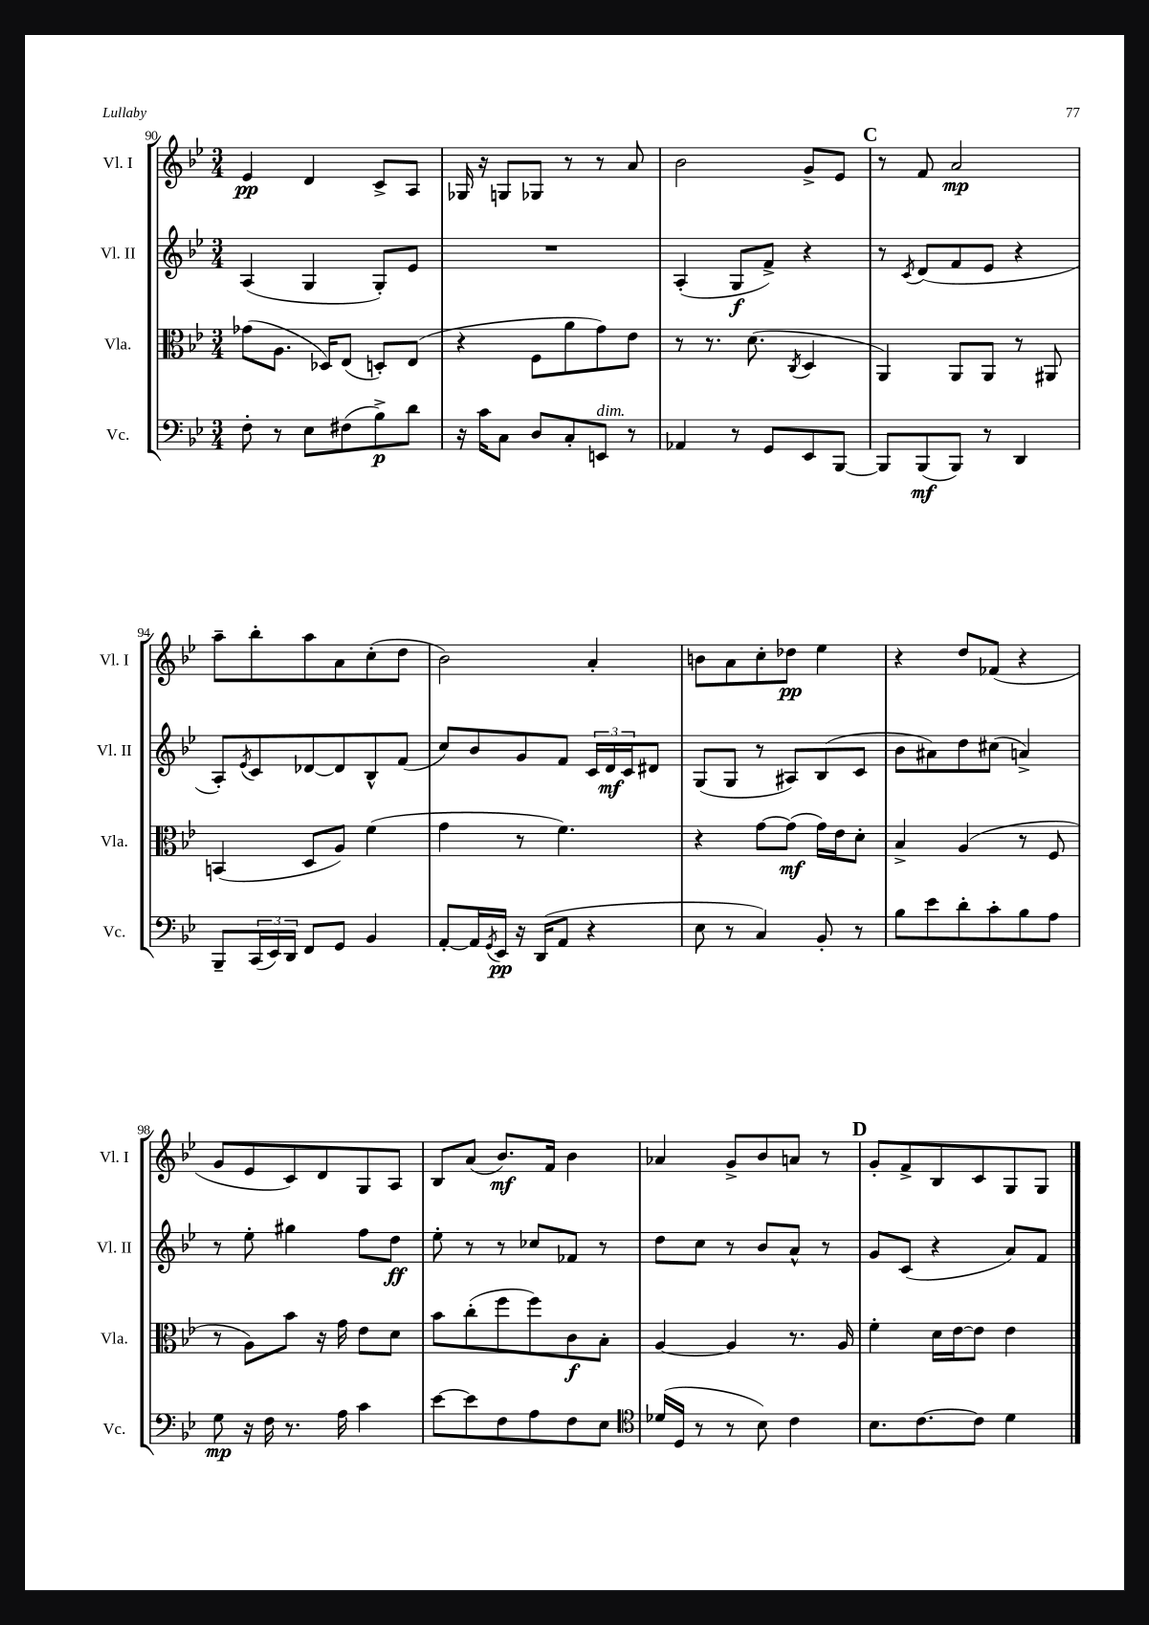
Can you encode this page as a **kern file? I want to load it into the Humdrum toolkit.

**kern	**kern	**kern	**kern
*staff4	*staff3	*staff2	*staff1
*clefF4	*clefC3	*clefG2	*clefG2
*k[b-e-]	*k[b-e-]	*k[b-e-]	*k[b-e-]
*M3/4	*M3/4	*M3/4	*M3/4
8F'\	(8g-\L	(4A/	4e-/
8r	8.A\J	.	.
8E-\L	.	4G/	4d/
.	16D-/LK)	.	.
(8F#\	(8E-/J	.	.
8B-^\)	8D'/L)	8G'/L)	8c^/L
8d\J	(8E-/J	8e-/J	8A/J
=	=	=	=
16r	4r	2.r	16G-/
16c\LK	.	.	16r
8C\J	.	.	8G/L
8D/L	8F\L	.	8G-/J
8C'/	8a\	.	8r
8EE/J	8g\)	.	8r
8r	8e-\J	.	8a/
=	=	=	=
4AA-/	8r	(4A'/	2b-\
.	8.r	.	.
8r	.	8G/L	.
.	(8.d\	.	.
8GG/L	.	8f^/J)	.
.	8qC/	.	.
8EE-/	4D/	4r	8g^/L
[8BBB-/J	.	.	8e-/J
=	=	=	=
8BBB-/]L	4AA/)	8r	8r
.	.	8qc/	.
(8BBB-/	.	(8d/L	8f/
8BBB-/J)	8AA/L	8f/	2a/
8r	8AA/J	8e-/J	.
4DD/	8r	4r	.
.	8AA#/	.	.
=	=	=	=
8BBB-~/L	(4BB/	8A'/L)	8aa~\L
.	.	8qe-/	.
(24CC/L	.	8c/	8bb-'\
24EE-/)	.	.	.
24DD/JJ	.	.	.
8FF/L	8D/L	[8d-/	8aa\
8GG/J	8A/J)	8d-/]	8a\
4BB-/	(4f\	8B-^^/	(8cc'\
.	.	(8f/J	8dd\J
=	=	=	=
[8AA'/L	4g\	8cc/L)	2b-\)
16AA/]L	.	8b-/	.
8qGG/	.	.	.
16EE-/JJ	.	.	.
16r	8r	8g/	.
(16DD/LK	.	.	.
8AA/J	4.f\)	8f/J	.
4r	.	24c/LL	4a'/
.	.	24d/	.
.	.	24c/J	.
.	.	8d#/J	.
=	=	=	=
8E-\	4r	(8G/L	8b\L
8r	.	8G/J	8a\
4C/)	[8g\L	8r	8cc'\
.	(8g\]J	8A#/L)	8dd-\J
8BB-'/	16g\LL)	(8B-/	4ee-\
.	16e-\J	.	.
8r	8d'\J	8c/J	.
=	=	=	=
8B-\L	4B-^/	8b-\L	4r
8e-\	.	8a#\)	.
8d'\	(4A/	8dd\	8dd/L
8c'\	.	(8cc#\J	(8f-/J
8B-\	8r	4a^/)	4r
8A\J	8F/	.	.
=	=	=	=
8G\	8r	8r	8g/L
16r	8A\L)	8ee-'\	8e-/
16F\	.	.	.
8.r	8b-\J	4gg#\	8c/)
.	16r	.	8d/
16A\	16g\	.	.
4c\	8e-\L	8ff\L	8G/
.	8d\J	8dd\J	8A/J
=	=	=	=
[8e-\L	8b-\L	8ee-'\	8B-/L
8e-\]	(8cc'\	8r	(8a/J
8F\	8ff\	8r	8.b-/L)
8A\	8ff\)	8cc-/L	.
.	.	.	16f/Jk
8F\	8c\	8f-/J	4b-\
8E-\J	8B-'\J	8r	.
=	=	=	=
*clefC4	*	*	*
(16d-/LL	[4A/	8dd\L	4a-/
16D/JJ	.	.	.
8r	.	8cc\J	.
8r	4A/]	8r	8g^/L
8B-\)	.	8b-/L	8b-/
4c\	8.r	8a^^/J	8a/J
.	.	8r	8r
.	16A/	.	.
=	=	=	=
8.B-\L	4f'\	8g/L	8g'/L
.	.	(8c/J	8f^/
[8.c\	.	.	.
.	16d\LL	4r	8B-/
.	[16e-\J	.	.
8c\]J	8e-\]J	.	8c/
4d\	4e-\	8a/L)	8G/
.	.	8f/J	8G/J
==	==	==	==
*-	*-	*-	*-
